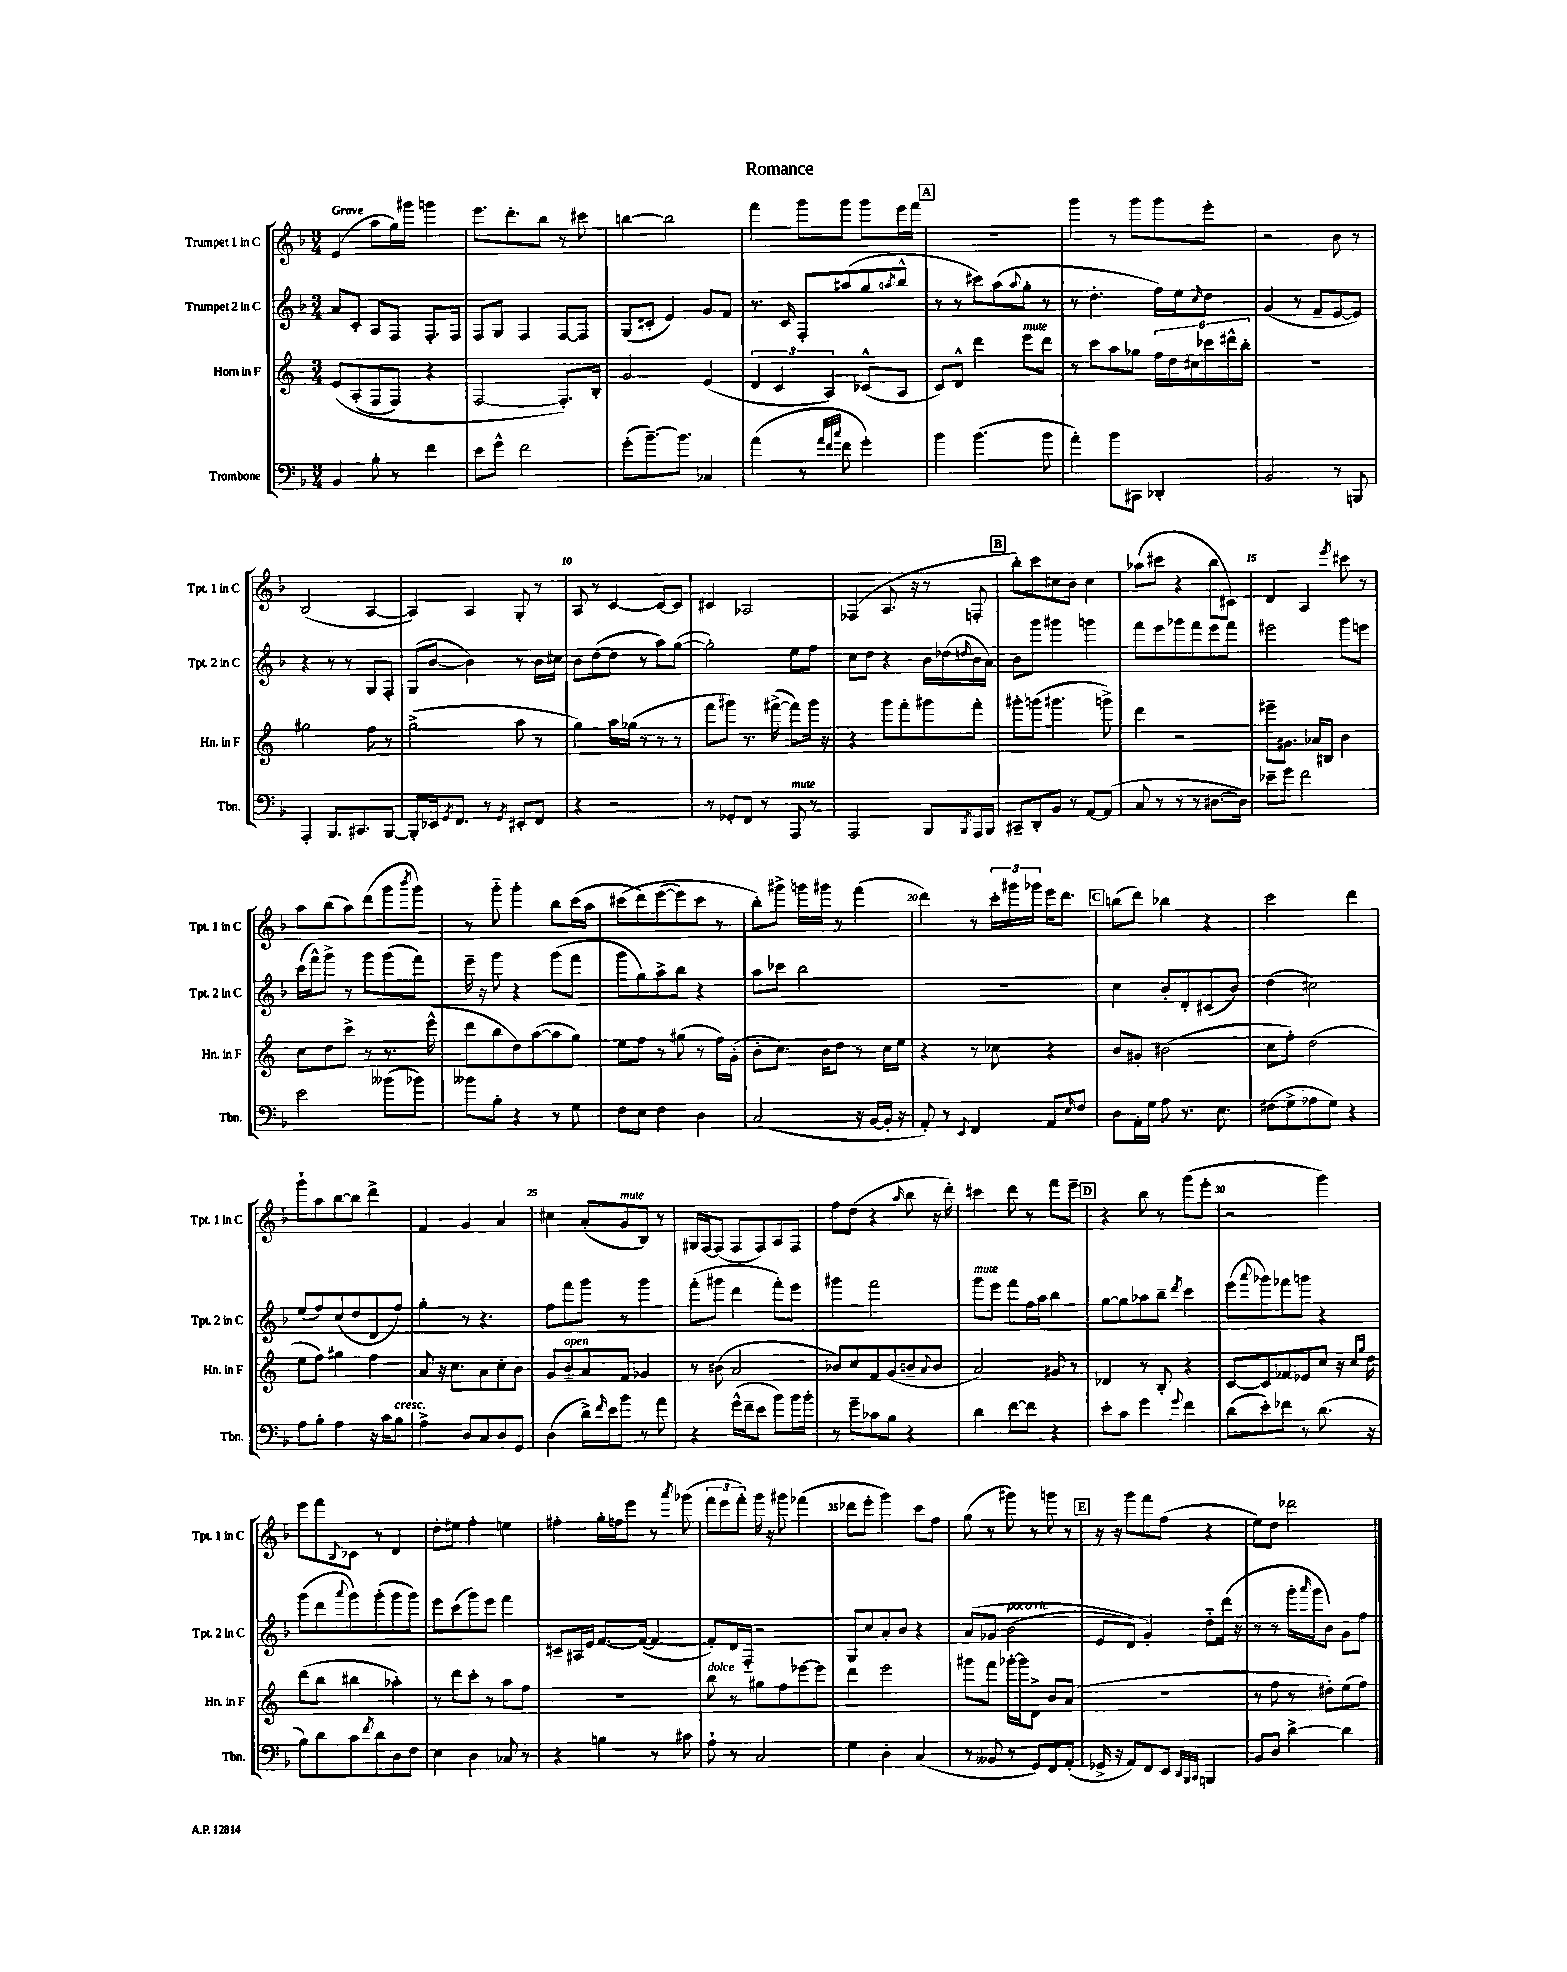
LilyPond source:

\header { title = "Romance" }
<<
\new StaffGroup <<
\new Staff = "s0" \with { instrumentName = "Trumpet 1 in C" shortInstrumentName = "Tpt. 1 in C" } {
    \clef treble \key f \major \numericTimeSignature \time 3/4 \tempo "Grave"
    e'4( a''8 g''16) gis'''16 g'''4 |
    e'''8. d'''8.-. bes''8 r8 cis'''8 |
    b''4~ b''2 |
    f'''4 g'''8 g'''8 g'''8 e'''16 f'''16 |
    \mark \markup { \box "A" } R2. |
    g'''4 r8 g'''8 g'''8 e'''8-. |
    r2 bes'8 r8 |
    bes2( a4~ |
    a4) a4 g8-. r8 |
    a8 r8 c'4~ c'8~ c'8 |
    cis'4 aes2 |
    fes4( a8. r16 r8 f8-. |
    \mark \markup { \box "B" } bes''8-.) c'''8 cis''8 bes'8 cis''4 |
    aes''8( cis'''8 r4 bes''8 cis'8) |
    d'4 a4 \acciaccatura { e'''8 } cis'''8 r8 |
    a''8 bes''8( a''8) d'''8( g'''8 \acciaccatura { bes'''8 } g'''8) |
    r8 g'''8-_ g'''4-. bes''8 c'''16( a''16 |
    cis'''8\( d'''8) e'''8~( e'''8) cis'''8 r8 |
    bes''8-.\) gis'''8-> g'''16 gis'''16 r8 f'''4( |
    d'''4) r8 \tuplet 3/2 { c'''16-. gis'''16 ges'''16 } e'''16 d'''8. |
    \mark \markup { \box "C" } b''8( d'''8) bes''4 r4 |
    c'''2 d'''4 |
    g'''8-! a''8 bes''8~ bes''8 d'''4-> |
    f'4 g'4 a'4 |
    cis''4 a'8-.( g'8^\markup { \italic "mute" } bes8) r8 |
    gis16 f16~ f8( f8 f8) a8 f8 |
    f''8 d''8( r4 \grace { a''16 } bes''8 r16 d'''16-.) |
    cis'''4 d'''8 r8 f'''8 e'''8-- |
    \mark \markup { \box "D" } r4 bes''8 r8 g'''8( e'''8-. |
    r2 g'''4) |
    e'''8 f'''8 \appoggiatura { bes8 } ces'8 r8 d'4 |
    d''8-. eis''8 f''4-. e''4 |
    fis''4-. g''16-. f''16 e'''8 r8 \acciaccatura { a'''8 } ges'''8( |
    \tuplet 3/2 { f'''8 e'''8 f'''8-.) } g'''16 r16 gis'''8 fes'''4( |
    des'''8 e'''8-. g'''4) c'''8 f''8 |
    g''8( r8 gis'''8) r8 g'''8 r8 |
    \mark \markup { \box "E" } r16 r16 g'''8 f'''8 f''8( r4 |
    e''8) d''8 des'''2 \bar "|." |
}
\new Staff = "s1" \with { instrumentName = "Trumpet 2 in C" shortInstrumentName = "Tpt. 2 in C" } {
    \clef treble \key f \major \numericTimeSignature \time 3/4
    a'8 c'8-. a8 f8 f8.-. f16 |
    f8 g8 f4 f8~ f8 |
    g8( cis'8-. e'4) g'8 f'8 |
    r8. c'16 f8-. ais''8( g''8 \acciaccatura { a''8 } bes''8-^ |
    \mark \markup { \box "A" } r8 r8 cis'''8) a''8( \appoggiatura { a''8 } g''8-. r8 |
    r8 d''4.-. f''16) e''16 \grace { c''16 } d''8 |
    g'4( r8 f'8-- e'8~ e'8) |
    r4 r8 r8 g8 f8-. |
    g8( bes'8~ bes'4) r8 bes'16 cis''16 |
    bes'8 d''8~( d''8 r8 a''8) g''8~( |
    g''2-.) e''8 f''8 |
    c''8 d''8 r4 bes'16 des''16( \grace { d''16 } bes'16 a'16) |
    \mark \markup { \box "B" } bes'8 g'''8 gis'''4 g'''4 |
    f'''8 e'''8 ges'''8 f'''8 e'''8 f'''8 |
    eis'''2 g'''8 e'''8 |
    c'''16( f'''16-^) g'''8-> r8 g'''8 g'''8( f'''8) |
    e'''16-- r16 g'''8 r4 g'''8( f'''8 |
    g'''8 g''8) a''8-> bes''8 r4 |
    a''8 ces'''8 bes''2 |
    R2. |
    \mark \markup { \box "C" } c''4 bes'8-. d'8-. cis'8( bes'8) |
    d''4( cis''2) |
    e''8( f''8) c''8( d''8 d'8 f''8) |
    g''4-. r8 r4. |
    f''8 f'''8 g'''8 r8 g'''4 |
    f'''8-.( gis'''8 d'''4 f'''8-.) e'''8 |
    gis'''4 f'''2 |
    g'''8^\markup { \italic "mute" } e'''8 f'''8 f''16 a''16 bes''4 |
    \mark \markup { \box "D" } g''8~ g''8 aes''8 bes''8-- \acciaccatura { d'''8 } c'''4 |
    e'''8( \appoggiatura { a'''8 } ges'''8) fes'''8 g'''8 r4 |
    g'''8( d'''8 \appoggiatura { a'''8 } g'''8) g'''8-.( g'''8 g'''8) |
    e'''8 c'''8( g'''8) e'''8 f'''4 |
    cis'8-- ais16 e'16 f'8.~ f'16~( f'4~ |
    f'8-.) d'16 f16-_ r2 |
    g8 c''8 a'8-. bes'8 r4 |
    a'8\( ges'8 bes'2^\markup { \italic "poco rit." }( |
    \mark \markup { \box "E" } e'8 d'8) g'4-.\) d''8-_ d'''16( r16 |
    r8 r8 g'''16-. \grace { a'''16 } g'''16 bes'8) g'8 f''8 \bar "|." |
}
\new Staff = "s2" \with { instrumentName = "Horn in F" shortInstrumentName = "Hn. in F" } {
    \clef treble \key c \major \numericTimeSignature \time 3/4
    e'8\( a8-.( f8 f8) r4 |
    f2~ f8.-.\) b16-. |
    g'2 e'4( |
    \tuplet 3/2 { d'4 c'4 a4) } ces'8-^( a8 |
    \mark \markup { \box "A" } c'8) d'8-^ d'''4 e'''8^\markup { \italic "mute" } d'''8 |
    r8 c'''8 a''8 ges''8 \tuplet 6/4 { f''16 d''16 cis''16 ces'''16 dis'''16-^ b''16-. } |
    R2. |
    gis''2 f''8 r8 |
    g''2->( a''8 r8 |
    g''4) a''16 ges''16( r8 r8 r8 |
    f'''8 gis'''8) r8. fis'''16~->( fis'''8) gis'''16 r16 |
    r4 g'''8 f'''8-. gis'''8 f'''8-. |
    \mark \markup { \box "B" } gis'''8-. g'''8( gis'''4. g'''8->) |
    d'''4 r2 |
    eis'''8-- gis'8. aes'16 bis8 b'4 |
    c''8 d''8 c'''8-> r8 r8. e'''16-^( |
    d'''8 b''8 d''8) a''8~( a''8 g''8) |
    e''8 f''8 r8 gis''8( r8 f''16) g'16-.( |
    b'8-. c''8.) b'16 d''8 r8 c''16 e''16 |
    r4 r8 ces''8 r4 |
    \mark \markup { \box "C" } b'8 gis'8-. bis'2( |
    c''8 f''8-.) d''2( |
    e''8 f''8) gis''4 f''4 |
    a'8 r16 c''8. a'8 c''8-. b'8 |
    g'8 b'8--^\markup { \italic "open" } a'8 f'8 ges'4 |
    r8 bis'8( a'2 |
    bes'8) c''8 f'8 g'8( b'8-- \appoggiatura { a'8 } b'8 |
    a'2) gis'8 r8 |
    \mark \markup { \box "D" } des'4 r8 b8-. r4 |
    c'8~ c'8 fes'8 ees'8 c''8 r16 \grace { c''16 g''16 } d''16 |
    d'''8( b''8 bis''4 aes''4-.) |
    r8 d'''8 c'''8-. r8 a''8 f''8 |
    R2. |
    b''8^\markup { \italic "dolce" } r8 gis''8 f''8 ees'''8~ ees'''8 |
    d'''4 e'''2 |
    gis'''8 f'''8 ges'''16~-. ges'''16 d'8-> b'8 a'8( |
    \mark \markup { \box "E" } R2. |
    r8 f''8 r8 dis''8-.) e''8( f''8) \bar "|." |
}
\new Staff = "s3" \with { instrumentName = "Trombone" shortInstrumentName = "Tbn." } {
    \clef bass \key f \major \numericTimeSignature \time 3/4
    bes,4 bes8-. r8 f'4 |
    e'8 g'8-^ f'2 |
    g'8-.( bes'8.~--) bes'8. ces4 |
    a'4( r8 \grace { a'32 f'32 c''32 } f'8 g'4-.) |
    \mark \markup { \box "A" } bes'4 bes'4.( bes'8 |
    a'4-.) bes'8 cis,8 des,4-. |
    bes,2 r8 b,,8 |
    a,,4-. bes,,8. cis,8. bes,,8~ |
    bes,,8-. ees,16 \acciaccatura { g,8 } f,8. r8 \acciaccatura { g,8 } eis,8-. f,8 |
    r4 r2 |
    r8 ges,8-. f,8 r8 a,,8^\markup { \italic "mute" } r8 |
    a,,2 bes,,8 \acciaccatura { bes,,8 } a,,16 bes,,16 |
    \mark \markup { \box "B" } cis,8-- d,8-. bes,8 r8 a,8~ a,8( |
    c8 r8 r8 r8 dis8.~ dis16) |
    ees'8-- g'8 f'2 |
    e'2 beses'8( bes'8) |
    beses'8 bes8-. r4 r8 g8 |
    f8 e8 f4 d4 |
    c2( r16 bes,16~ bes,16-. r16 |
    a,8-.) r8 \appoggiatura { e,8 } f,4 a,8 \grace { e16 } f8 |
    \mark \markup { \box "C" } d8 a,16-. g16 a8 r8. e8. |
    fis8( g8-> aes8 g8) r4 |
    a8 bes8-. a4 r16 c'16 bes8^\markup { \italic "cresc." } |
    a4-> d8 c8 d8 g,8 |
    d4( d'16->) \grace { f'16 } e'16 bes'8 r8 a'8 |
    r4 g'16-^( f'16-- e'8 bes'8) bes'16 bes'16-. |
    r8 g'8-- ces'8 bes8 r4 |
    d'4 f'8~ f'8 r4 |
    \mark \markup { \box "D" } e'8-. c'8 g'4 \appoggiatura { g'8 } f'4 |
    d'8( e'8-.) fes'8 r8 d'8.( r16 |
    bes8) d'8 c'8 \acciaccatura { f'8 } d'8 d8 f8 |
    e4 d4 ces8 r8 |
    r4 b4 r8 cis'8 |
    a8-! r8 c2 |
    g4 d4-. c4( |
    r8 beses,8 r8 g,8) f,8 a,8-.( |
    \mark \markup { \box "E" } ges,16-> r16 a,8) f,8 e,8 \grace { d,32 bes,,32 c,32 } b,,4 |
    bes,8 d8 d'4~-> d'4 \bar "|." |
}
>>
>>
\layout { \context { \Score \override BarNumber.break-visibility = ##(#f #t #t) barNumberVisibility = #(every-nth-bar-number-visible 5) } }
